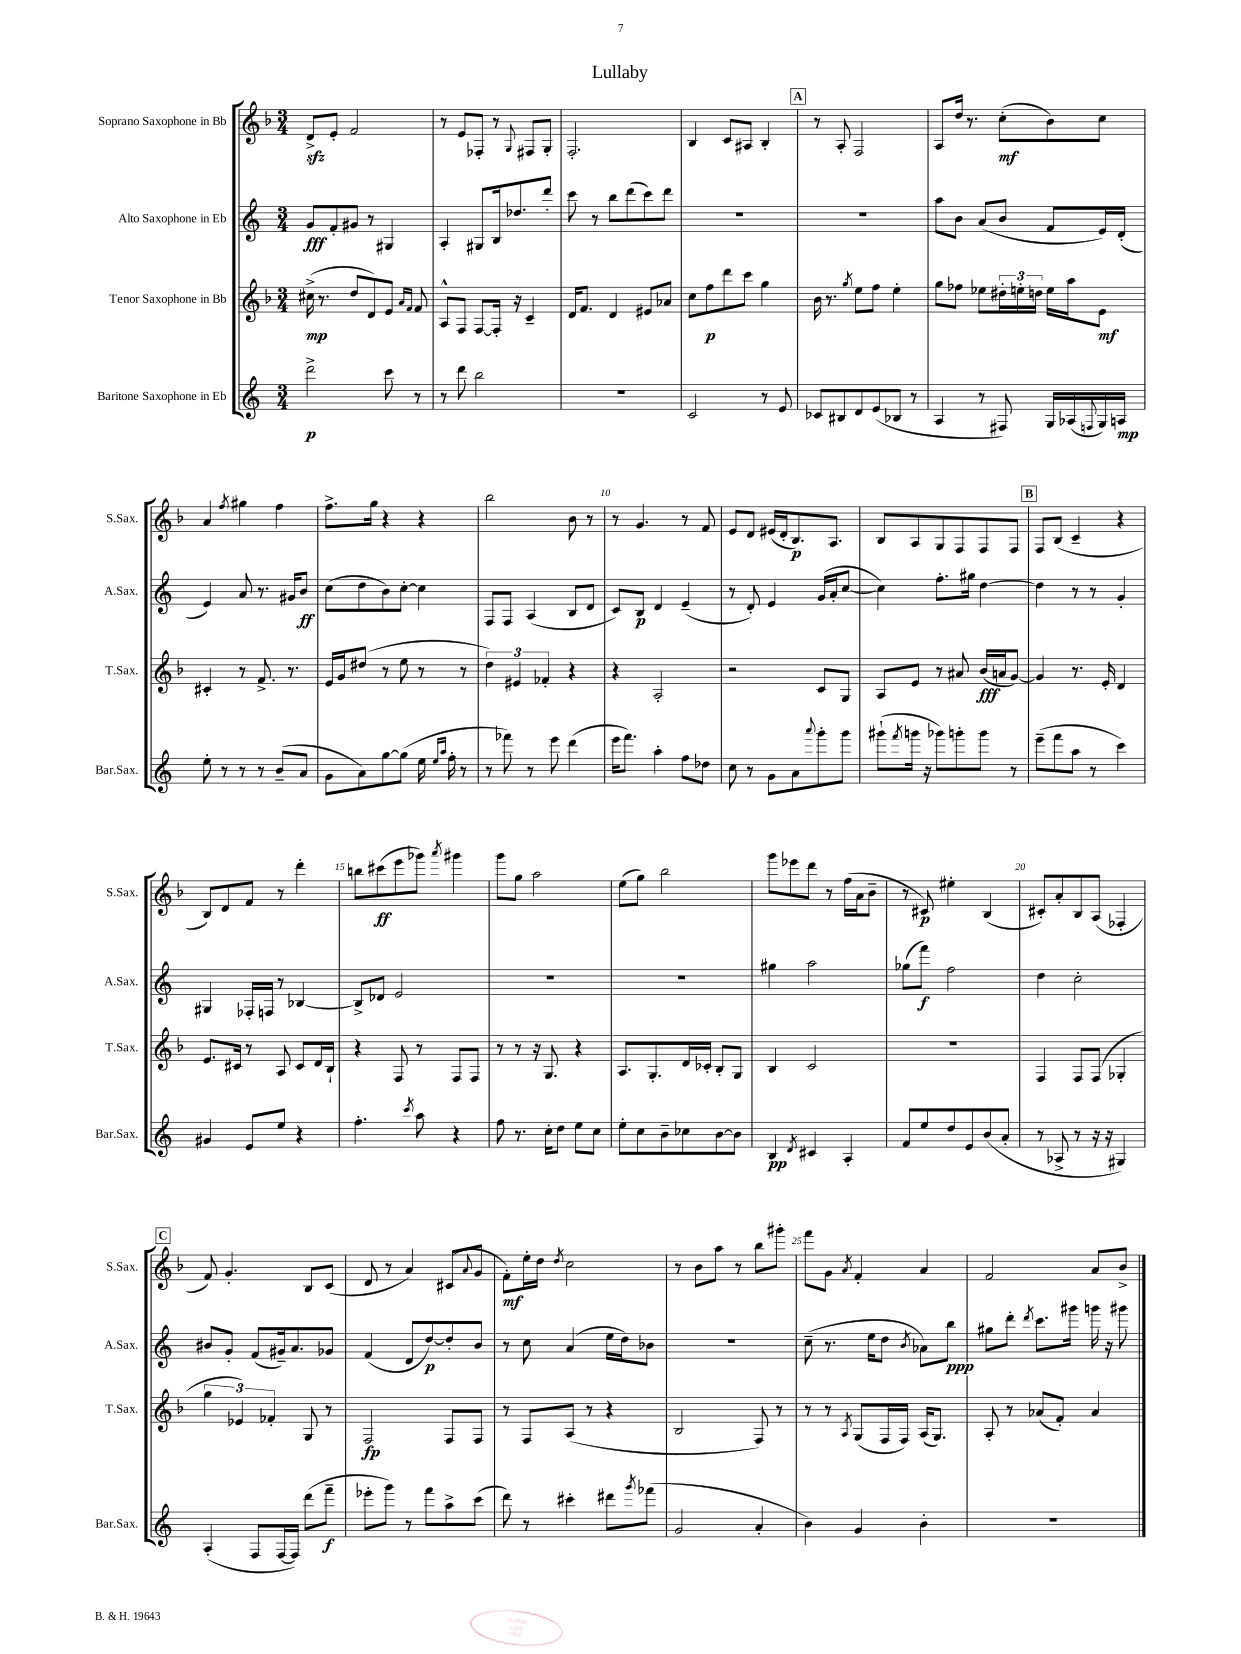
\header { title = "Lullaby" }
<<
\new StaffGroup <<
\new Staff = "s0" \with { instrumentName = "Soprano Saxophone in Bb" shortInstrumentName = "S.Sax." } {
    \clef treble \key f \major \numericTimeSignature \time 3/4
    d'8->\sfz e'8-. f'2 |
    r8 e'8 fes8-. r8 \appoggiatura { g8 } fis8 g8-. |
    f2.-. |
    bes4 c'8 ais8 bes4-. |
    \mark \markup { \box "A" } r8 a8-. f2 |
    a8 d''16 r8. c''8-.\mf( bes'8) c''8 |
    a'4 \acciaccatura { f''8 } gis''4 f''4 |
    f''8.-> g''16 r4 r4 |
    bes''2 bes'8 r8 |
    r8 g'4. r8 f'8 |
    e'8 d'8 eis'16( d'16-. bes8.\p) a8. |
    bes8 a8 g8 f8 f8 f8 |
    \mark \markup { \box "B" } f8 bes8( c'4-- r4 |
    bes8) d'8 f'8 r8 d'''4-. |
    b''8 cis'''8\ff( e'''8 ges'''8) \acciaccatura { a'''8 } gis'''4 |
    g'''8 g''8 a''2 |
    e''8( g''8) bes''2 |
    g'''8 ees'''8 d'''8 r8 f''16( a'16 bes'8-- |
    r8 cis'8\p) eis''4-. bes4( |
    cis'8-.) a'8-. bes8 a8( fes4-. |
    \mark \markup { \box "C" } f'8) g'4.-. bes8 c'8( |
    d'8 r8 a'4) cis'8( \appoggiatura { a'8 } g'8 |
    f'8-.\mf) e''16-. d''16 \acciaccatura { d''8 } c''2 |
    r8 bes'8 a''8 r8 bes''8 gis'''8-. |
    f'''8 g'8 \acciaccatura { a'8 } f'4-. a'4 |
    f'2 a'8 bes'8-> \bar "|." |
}
\new Staff = "s1" \with { instrumentName = "Alto Saxophone in Eb" shortInstrumentName = "A.Sax." } {
    \clef treble \key c \major \numericTimeSignature \time 3/4
    g'8\fff f'8-. gis'8 r8 gis4 |
    a4-. gis8 b16 des''8. d'''8-. |
    c'''8 r8 b''8 d'''8( c'''8) d'''8 |
    R2. |
    \mark \markup { \box "A" } R2. |
    a''8 b'8 a'8( b'8 f'8 e'16) d'16-.( |
    e'4) a'8 r8. gis'16 b'8\ff |
    c''8( d''8 b'8) c''8~-. c''4 |
    f8 f8 a4( b8 d'8 |
    c'8) b8\p d'4 e'4--( |
    r8 d'8-.) e'4 g'16( a'16-. c''8~ |
    c''4) f''8.-. gis''16 d''4~ |
    \mark \markup { \box "B" } d''4 r8 r8 g'4-. |
    gis4 fes16-. f16 r8 bes4~ |
    bes8-> des'8 e'2 |
    R2. |
    R2. |
    gis''4 a''2 |
    ges''8( f'''8\f) f''2 |
    d''4 c''2-. |
    \mark \markup { \box "C" } bis'8 g'8-. f'8( gis'16--) a'8. ges'8 |
    f'4( d'8 d''8~\p) d''8-. b'8 |
    r8 c''8 a'4( e''16 d''16) bes'8 |
    r2. |
    c''8--( r8. e''16 d''8 \acciaccatura { b'8 } aes'8) b''8\ppp |
    gis''8 d'''8-. \acciaccatura { d'''8 } c'''8. gis'''16 g'''16 r16 gis'''8 \bar "|." |
}
\new Staff = "s2" \with { instrumentName = "Tenor Saxophone in Bb" shortInstrumentName = "T.Sax." } {
    \clef treble \key f \major \numericTimeSignature \time 3/4
    cis''16->\mp( r8. d''8 d'8) e'8 \grace { a'16 f'16 } f'8 |
    a8-^ f8 f8~ f16-. r16 c'4-- |
    d'16 f'8. d'4 eis'8 aes'8 |
    c''8 f''8\p d'''8 c'''8 g''4 |
    \mark \markup { \box "A" } bes'16 r8. \acciaccatura { g''8 } e''8 f''8 e''4-. |
    g''8 fes''8 ees''8 \tuplet 3/2 { dis''16-. e''16-. d''16 } e''16 a''16 e'8\mf |
    cis'4-. r8 f'8.-> r8. |
    e'16 g'16 dis''8( r8 e''8 r8 r8 |
    \tuplet 3/2 { d''4) eis'4 fes'4-. } r4 |
    r4 a2-. |
    r2 c'8 g8 |
    a8 e'8 r8 ais'8 bes'16\fff( a'16 g'8~) |
    \mark \markup { \box "B" } g'4 r8. e'16-. d'4 |
    e'8. cis'16 r8 a8 cis'8 d'16 bes16-! |
    r4 f8 r8 f8 f8 |
    r8 r8 r16 g8. r4 |
    a8. g8.-. d'16 ces'16-. bes8-. g8 |
    bes4 c'2 |
    R2. |
    f4 f8 f8( ges4-. |
    \mark \markup { \box "C" } \tuplet 3/2 { g''4 ees'4) fes'4-. } g8 r8 |
    f2\fp f8 f8 |
    r8 f8 a8( r8 r4 |
    bes2 f8) r8 |
    r8 r8 \acciaccatura { a8 } g8( f16 f16) a16( g8.) |
    a8-. r8 aes'8( f'8-.) aes'4 \bar "|." |
}
\new Staff = "s3" \with { instrumentName = "Baritone Saxophone in Eb" shortInstrumentName = "Bar.Sax." } {
    \clef treble \key c \major \numericTimeSignature \time 3/4
    d'''2->\p c'''8 r8 |
    r8 d'''8 b''2 |
    R2. |
    c'2 r8 e'8 |
    \mark \markup { \box "A" } ces'8 bis8 d'8 e'8( bes8 r8 |
    a4 r8 fis8) g16 aes16( \appoggiatura { f8 } g16) a16\mp |
    e''8-. r8 r8 r8 b'8--( a'8 |
    g'8 a'8) g''8~ g''8( e''16 \grace { e''16 a''16 } f''16-. r8 |
    r8 fes'''8) r8 e'''8 d'''4( |
    e'''16 f'''8.) a''4-. f''8 des''8 |
    c''8 r8 g'8 a'8 \appoggiatura { a'''8 } g'''8-. g'''8 |
    gis'''8-!( \acciaccatura { f'''8 } g'''16 r16 ges'''8) g'''8-. g'''8 r8 |
    \mark \markup { \box "B" } e'''8--( f'''8 a''8 r8 c'''4) |
    gis'4 e'8 e''8 r4 |
    f''4.-. \acciaccatura { c'''8 } a''8 r4 |
    f''8 r8. c''16-. d''8 e''8 c''8 |
    e''8-. c''8 b'8-- ces''8 b'8~ b'8 |
    b4\pp \acciaccatura { d'8 } cis'4 a4-. |
    f'8 e''8 d''8 e'8 b'8( a'8-. |
    r8 aes8-> r8 r16 r16 gis4) |
    \mark \markup { \box "C" } a4-.( f8 f16~ f16) d'''8( f'''8--\f |
    ees'''8-. g'''8) r8 f'''8 a''8-> c'''8( |
    d'''8) r8 cis'''4-. dis'''8 \acciaccatura { g'''8 } fes'''8( |
    g'2 a'4-. |
    b'4) g'4 b'4-. |
    R2. \bar "|." |
}
>>
>>
\layout { \context { \Score \override BarNumber.break-visibility = ##(#f #t #t) barNumberVisibility = #(every-nth-bar-number-visible 5) } }
